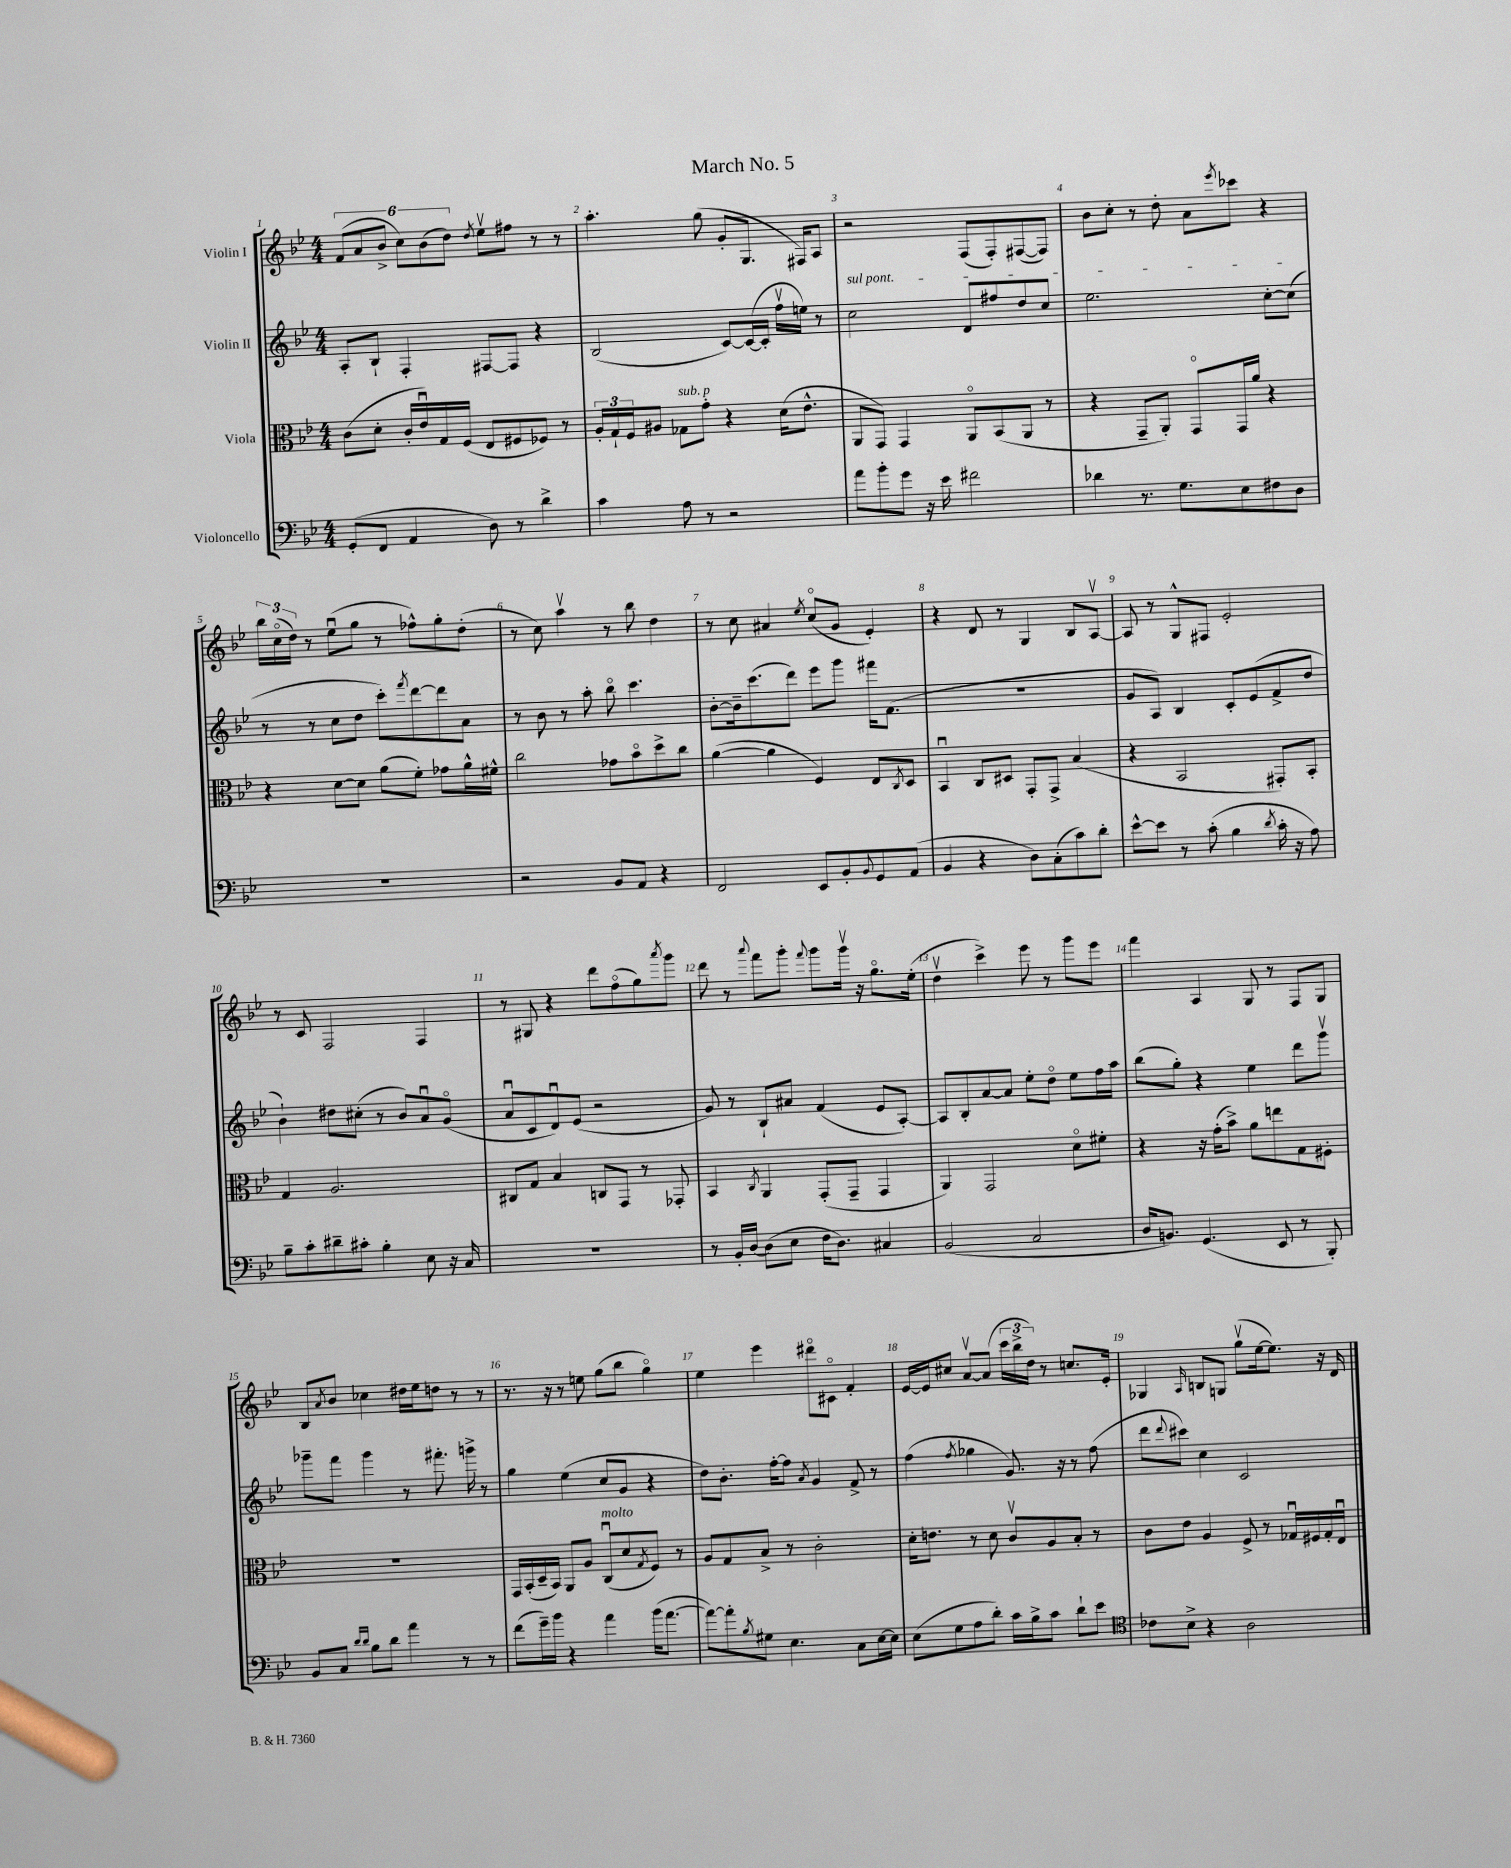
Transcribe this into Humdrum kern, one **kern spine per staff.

**kern	**kern	**kern	**kern
*staff4	*staff3	*staff2	*staff1
*clefF4	*clefC3	*clefG2	*clefG2
*k[b-e-]	*k[b-e-]	*k[b-e-]	*k[b-e-]
*M4/4	*M4/4	*M4/4	*M4/4
(8GG'	(8c	8A'	(12f
.	.	.	12a
8FF	8d'	8B-`	.
.	.	.	12b-^
4AA	16c'	4F'	12cc)
.	16e-u)	.	.
.	.	.	(12b-
.	16G	.	.
.	.	.	12dd)
.	(16F	.	.
.	.	.	8qdd
8D)	8E-	[8F#	8ee-v
8r	8F#	8F#]	8ff#
4d^	8F-)	4r	8r
.	8r	.	8r
=	=	=	=
4c	24A'	(2B-	4.aa'
.	24G`	.	.
.	24F	.	.
.	8A#	.	.
8A	8G-	.	.
8r	8g'	.	(8gg
2r	4r	[8c)	8g'
.	.	(16c_	8.G
.	.	16c']	.
.	(16d	16ffv	.
.	8.e-^^	16ee)	16F#)
.	.	8r	8A
=	=	=	=
8a	8AA	2cc	2r
8b-'	8GG)	.	.
8g	4GG	.	.
16r	.	.	.
16e-	.	.	.
2f#	8AAo	8d	(8F
.	(8BB-	8ff#	8F')
.	8AA	8dd	([8F#
.	8r	8cc	8F#])
=	=	=	=
4d-	4r	2.ee-	8b-
.	.	.	8cc'
8.r	8GG~	.	8r
.	8AA')	.	8dd'
8.G	.	.	.
.	8GGo	.	8a
.	.	.	8qeee-
8E-	16GG	.	8ccc-
.	16a	.	.
8F#	4r	[8cc'	4r
8D	.	(8cc]	.
=	=	=	=
1r	4r	8r	24bb-
.	.	.	(24cco
.	.	.	24dd)
.	.	8r	8r
.	[8d	8cc	(8ee-u
.	8d]	8dd	8gg
.	(8a	8ccc')	8r
.	.	8qfff	.
.	8f')	[8ddd	8ff-^^)
.	8g-	8ddd]	8gg'
.	16a^^	8a	(8dd'
.	16f#^^	.	.
=	=	=	=
2r	2cc	8r	8r
.	.	8b-	8cc)
.	.	8r	4aav
.	.	8aa'	.
8BB-	8g-	8bb-o	8r
8AA	8b-o	4.ccc	8bb-
4r	8dd^	.	4dd
.	8cc	.	.
=	=	=	=
2FF	([4a	[8b-'	8r
.	.	16b-~]	8cc
.	.	(8.ccc	.
.	4a]	.	4a#
.	.	8ddd)	.
.	.	.	8qee-
8EE-	4F)	8eee-	(8cco
8BB-'	.	8ggg	8g
8qqBB-	.	.	.
8GG	8E-	16fff#	4e-')
.	.	(8.f	.
.	8qC	.	.
(8AA	8D	.	.
=	=	=	=
4BB-	4BB-u	1r	4r
4r	8C	.	8d
.	8D#	.	8r
8D)	8GG'	.	4G
(8C'	8GG^	.	.
8c)	(4B-	.	8B-
8d'	.	.	[8Av
=	=	=	=
[8e-^^	4r	8g	8A]
8e-]	.	8A)	8r
8r	2BB-	4B-	8G^^
(8c'	.	.	8F#
4B-	.	8c'	2e-'
.	.	(8e-	.
8qd	.	.	.
16c'	8GG#')	8f^	.
16r	.	.	.
8A)	8BB-'	8dd	.
=	=	=	=
8B-~	4G	4b-`)	8r
8c'	.	.	8c
8d#~	2.A	8dd#	2F
8c#'	.	(8cc#'	.
4B-'	.	8r	.
.	.	8b-)	.
8E-	.	8au	4F
16r	.	(8go	.
16C	.	.	.
=	=	=	=
1r	8C#	8au	8r
.	8G	8c	8G#
.	4B-	8du)	4r
.	.	(8e-	.
.	8C	2r	8ddd
.	8GG	.	(8ffo
.	8r	.	8gg)
.	.	.	8qaaa
.	8GG-'	.	8ggg
=	=	=	=
8r	4BB-	8g)	8ddd
16BB-'	.	8r	8r
[16D	.	.	.
.	8qC	.	8qqaaa
(8D]	4AA	8B-`	8fff
8E-	.	8a#	8ggg'
.	.	.	8qqfff
16F	(8GG'	(4f	8ggg
8.D)	.	.	.
.	8GG~	.	16gggv
.	.	.	16r
4C#	4GG	8e-	8.ggo
.	.	[8A')	.
.	.	.	(16ee-'
=	=	=	=
(2BB-	4AA)	8A]	4ddv
.	.	8B-'	.
.	2GG	[8a	4ccc^)
.	.	8a]	.
2C	.	8ee-'	8eee-
.	.	8ddo	8r
.	8do	8ee-	8ggg
.	8f#'	16ff	8eee-
.	.	16aa	.
=	=	=	=
16D	4r	(8bb-	4fff
8.BB)	.	.	.
.	.	8gg')	.
(4.GG	16r	4r	4A
.	(16g'	.	.
.	8b-^)	.	.
.	8a	4ee-	8G
8EE-	8ee	.	8r
8r	8G	8ddd	8F
8BBB-')	8F#'	8gggv	8G
=	=	=	=
8BB-	1r	8ggg-~	8B-
.	.	.	8qa
8C	.	8fff	8b-
16qqd	.	.	.
16qqd	.	.	.
8B-	.	4ggg-	4cc-
8d	.	.	.
4a	.	8r	16dd#
.	.	.	16ee-
.	.	8.fff#'	8dd
8r	.	.	8r
.	.	16ggg^	.
8r	.	8r	8r
=	=	=	=
(8f	16GG	4gg	8.r
.	(16BB-'	.	.
16g~)	16D~	.	.
16b-	16BB-)	.	16r
4r	8AA	(4ee-	8r
.	8A	.	8ee
4a	(8Cu	8cc	(8gg
.	8d	8g	8bb-
.	8qG	.	.
(16b-	8F)	4r	4ggo)
[8.a	.	.	.
.	8r	.	.
=	=	=	=
8a_)	8A	8dd)	4ee-
8a']	8G	8.b-'	.
8qB-	.	.	.
8G#	8B-^	.	4eee-
.	.	[16ff'	.
4.E-	8r	8ff]	.
.	.	8qa	.
.	2c'	4g	8ddd#o
.	.	.	8c#o
8C	.	8f^	4f'
[16E-	.	8r	.
16E-]	.	.	.
=	=	=	=
(8E-	16d'	(4ff	[16e-
.	8.e	.	16e-]
8G	.	.	8cc#
.	.	8qff	.
8A	8r	4gg-	[8av
8d')	8d	.	(8a]
16c	8cv	8.g)	24ccc
.	.	.	24bb-^
16B-^	.	.	.
.	.	.	24dd)
8c	8A	.	8r
.	.	16r	.
8d`	8B-'	8r	8.cc
8e-	8r	(8ff	.
.	.	.	16e-'
=	=	=	=
*clefC4	*	*	*
8c-	8c	8ddd	4G-
.	.	8qqddd	.
8B-^	8e-	8ccc#)	.
.	.	.	16qqA
4r	4A	4cc	8B
.	.	.	8G
2A	8F^	2c	(8ggv
.	8r	.	[16ee-
.	.	.	8.ee-])
.	16G-u	.	.
.	16F#	.	.
.	16G-'	.	16r
.	16E-u	.	16d
==	==	==	==
*-	*-	*-	*-
